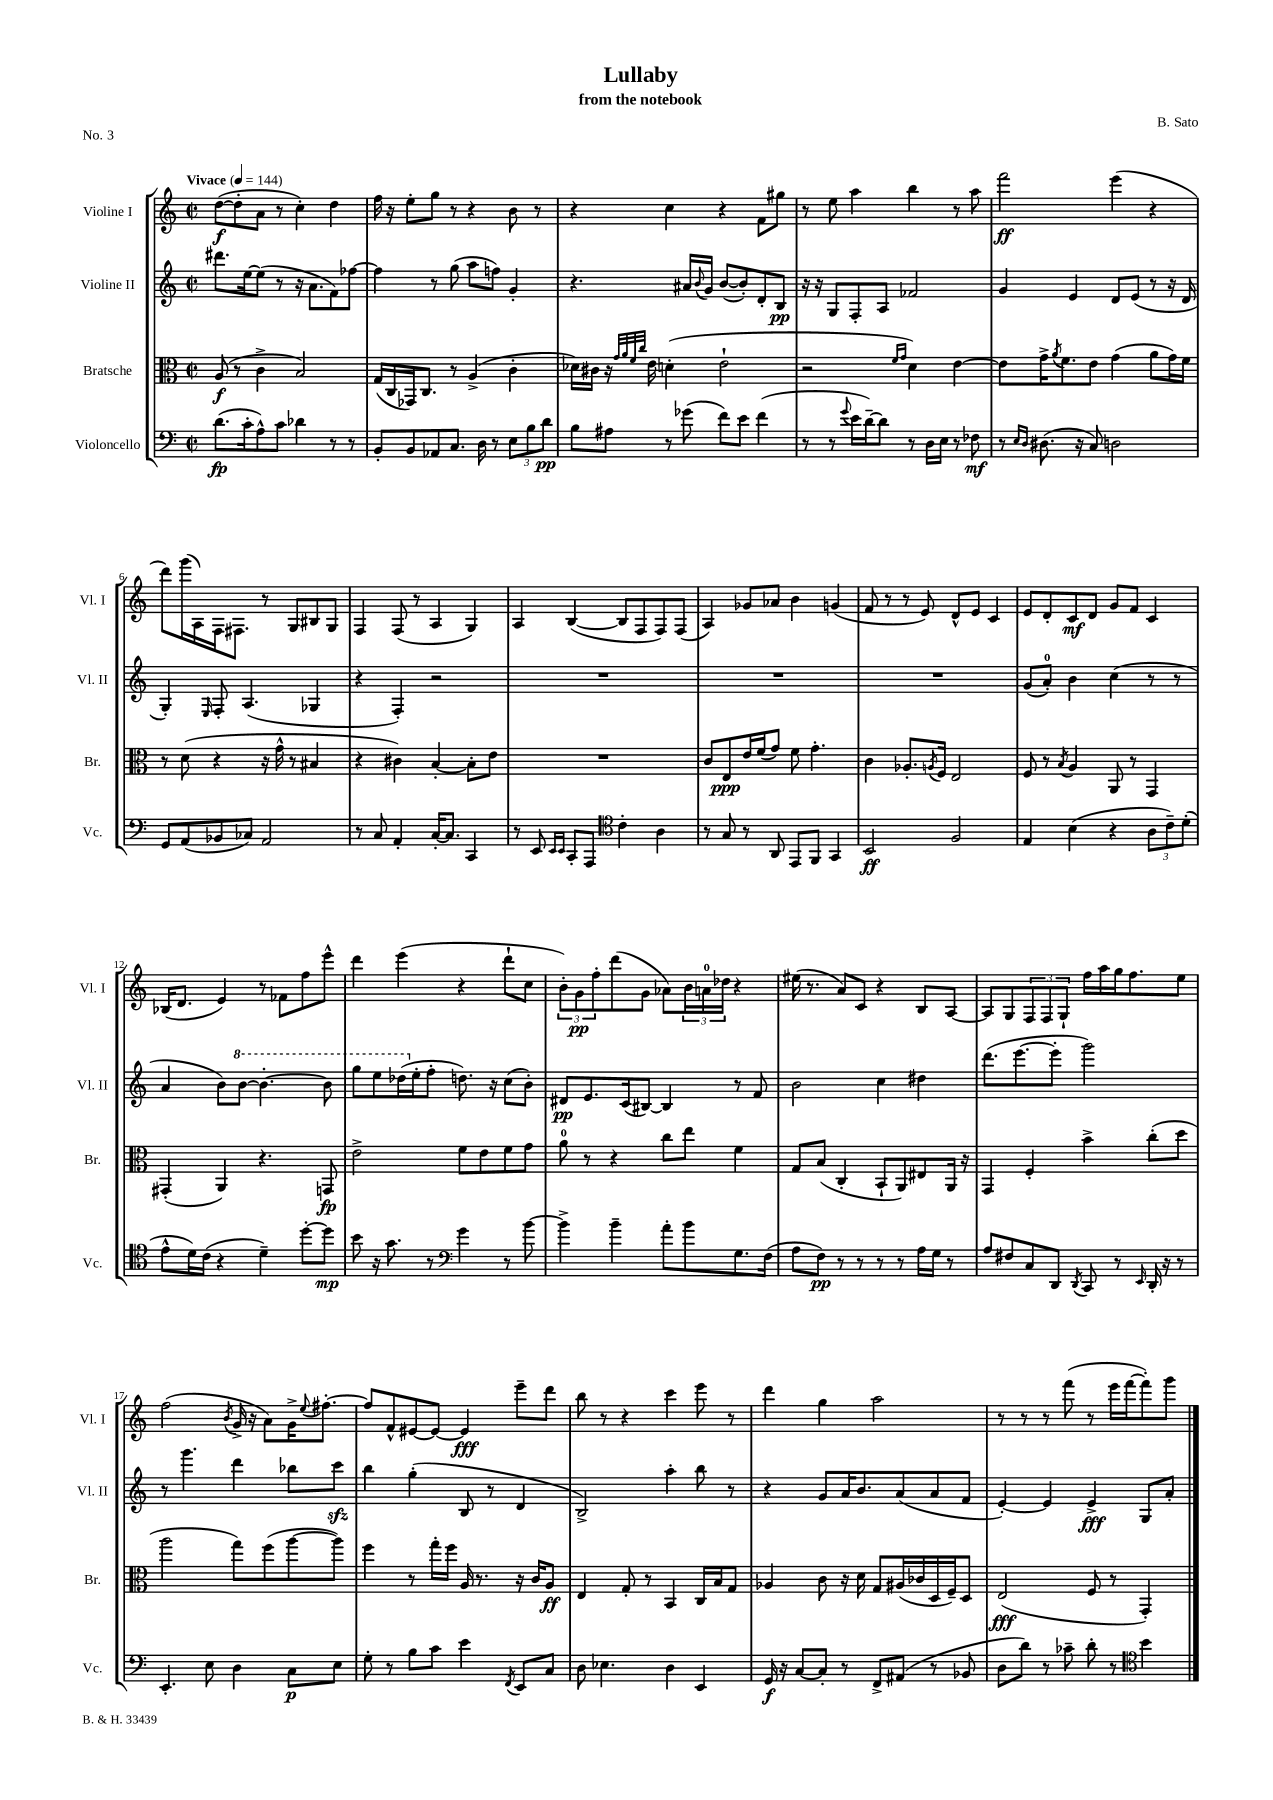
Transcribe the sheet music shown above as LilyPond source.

\header { title = "Lullaby" composer = "B. Sato" subtitle = "from the notebook" piece = "No. 3" }
<<
\new StaffGroup <<
\new Staff = "s0" \with { instrumentName = "Violine I" shortInstrumentName = "Vl. I" } {
    \clef treble \key c \major \defaultTimeSignature \time 2/2 \tempo "Vivace" 4 = 144
    d''8~\f( d''8-. a'8 r8 c''4-.) d''4 |
    f''16 r16 e''8-. g''8 r8 r4 b'8 r8 |
    r4 c''4 r4 f'8 gis''8 |
    r8 e''8 a''4 b''4 r8 a''8 |
    f'''2\ff e'''4( r4 |
    d'''8) g'''16( a16) f16 fis8. r8 g8 bis8 g8 |
    f4 f8( r8 a4 g4) |
    a4 b4~( b8 f8 f8) f8( |
    a4) ges'8 aes'8 b'4 g'4( |
    f'8 r8 r8 e'8) d'8-^ e'8 c'4 |
    e'8 d'8-. c'8\mf d'8 g'8 f'8 c'4 |
    bes16( d'8. e'4) r8 fes'8 f''8 e'''8-^ |
    d'''4 e'''4( r4 d'''8-! c''8 |
    \tuplet 3/2 { b'8-.) g'8\pp f''8-. } d'''8( g'8 aes'8) \tuplet 3/2 { b'16 a'16-0 des''16 } r4 |
    eis''16( r8. a'8) c'8 r4 b8 a8~ |
    a8 g8 \tuplet 3/2 { f8 f8 g8-! } f''16 a''16 g''16 f''8. e''8 |
    f''2( \acciaccatura { b'8 } g'16-> r16 a'8) g'16-> \appoggiatura { e''8 } fis''8.~-. |
    fis''8 f'8-^ eis'8~ eis'8~ eis'4\fff e'''8-- d'''8 |
    b''8 r8 r4 c'''4 e'''8 r8 |
    d'''4 g''4 a''2 |
    r8 r8 r8 f'''8( r8 e'''16 f'''16~ f'''8-.) g'''8 \bar "|." |
}
\new Staff = "s1" \with { instrumentName = "Violine II" shortInstrumentName = "Vl. II" } {
    \clef treble \key c \major \defaultTimeSignature \time 2/2
    dis'''8. e''16~ e''8( r8 r16 a'8. f'8) fes''8~ |
    fes''4 r8 g''8( a''8 f''8) g'4-. |
    r4. ais'16 \appoggiatura { b'8 } g'16 b'8~( b'8-.) d'8-. b8\pp |
    r16 r16 g8 f8-. a8 fes'2 |
    g'4 e'4 d'8 e'8( r8 r16 d'16 |
    g4-.) \grace { e16 } f8-. a4.( ges4 |
    r4 f4-.) r2 |
    R1 |
    R1 |
    R1 |
    g'8( a'8-0-.) b'4 c''4( r8 r8 |
    a'4 b'8) \ottava #1 b''8~ b''4.~-. b''8 |
    g'''8 e'''8 des'''16( \ottava #0 e''16-. f''8-. d''!8.) r16 c''8( b'8-.) |
    dis'8\pp e'8. c'16( bis8~) bis4 r8 f'8 |
    b'2 c''4 dis''4 |
    d'''8.( e'''8.~ e'''8-. g'''2) |
    r8 g'''4. d'''4 bes''8 c'''8\sfz |
    b''4 g''4-.( b8 r8 d'4 |
    b2->) a''4-. b''8 r8 |
    r4 g'8 a'16 b'8. a'8( a'8 f'8 |
    e'4~-.) e'4 e'4->\fff g8 a'8-. \bar "|." |
}
\new Staff = "s2" \with { instrumentName = "Bratsche" shortInstrumentName = "Br." } {
    \clef alto \key c \major \defaultTimeSignature \time 2/2
    a8\f( r8 c'4-> b2) |
    g16( c16 ges,16) c8. r8 a4->( c'4-. |
    des'16) cis'16 r16 \grace { g'32 a'32 f'32 c''32 } e'16 d'4-.( e'2-! |
    r2 \grace { f'16 g'16 } d'4) e'4~ |
    e'8 g'16-> \acciaccatura { a'8 } f'8. e'8 g'4( a'8 g'16) f'16 |
    r8 d'8( r4 r16 g'16-^ r8 bis4 |
    r4 cis'4) b4~-. b8-. e'8 |
    R1 |
    c'8 e8\ppp e'16 f'16( g'8) f'8 g'4.-. |
    c'4 aes8.-. \acciaccatura { a8 } f16 e2 |
    f8 r8 \acciaccatura { b8 } a4 a,8 r8 g,4 |
    gis,4-.( a,4) r4. g,8\fp |
    e'2-> f'8 e'8 f'8 g'8 |
    a'8-0 r8 r4 c''8 e''8 f'4 |
    g8 b8( c4-. b,8-! a,8) eis8 a,16 r16 |
    g,4 f4-. b'4-> c''8-.( d''8 |
    a''2 g''8) f''8( a''8~ a''8) |
    f''4 r8 g''16-. f''16 a16 r8. r16 c'16 a8\ff |
    e4 g8-. r8 b,4 c16 b16 g8 |
    aes4 c'8 r16 d'16 g8 ais16( ces'16 d16 f16--) d8 |
    e2\fff( f8 r8 g,4-.) \bar "|." |
}
\new Staff = "s3" \with { instrumentName = "Violoncello" shortInstrumentName = "Vc." } {
    \clef bass \key c \major \defaultTimeSignature \time 2/2
    d'8.\fp( c'16-. a8-^) c'8 des'4 r8 r8 |
    b,8-. b,8 aes,8 c8. d16 r8 \tuplet 3/2 { e8 b8 d'8\pp } |
    b8 ais8 r8 ges'8( f'8) e'8 f'4( |
    r8 r8 \appoggiatura { g'8 } e'16 d'16~--) d'8 r8 d16 e16 r8 fes8\mf |
    r8 \grace { e16 d16 } dis8.( r16 c8) d2 |
    g,8 a,8( bes,8 ces8) a,2 |
    r8 c8 a,4-. c16~-. c8. c,4 |
    r8 e,8 \grace { e,16 e,16 } c,8-. a,,8 \clef tenor c'4-. a4 |
    r8 g8 r8 a,8 e,8 f,8 g,4 |
    b,2\ff f2 |
    e4 b4( r4 \tuplet 3/2 { a8 c'8--) d'8-.( } |
    e'8-^ d'16) c'16( r4 d'4--) d''8~-. d''8\mp |
    b'8 r16 g'8. r8 \clef bass g'4 r8 b'8~ |
    b'4-> b'4-- a'8-. b'8 g8. f16( |
    a8 f8\pp) r8 r8 r8 r8 a16 g16 r8 |
    a8 fis8 c8 d,8 \acciaccatura { d,8 } c,8 r8 \grace { e,16 } d,16-. r16 r8 |
    e,4.-. e8 d4 c8\p e8 |
    g8-. r8 b8 c'8 e'4 \acciaccatura { f,8 } e,8 c8 |
    d8 ees4. d4 e,4 |
    g,16\f r16 c8~ c8-. r8 f,8-> ais,8( r8 bes,8 |
    d8 d'8) r8 ces'8-- d'8-. r8 \clef tenor b'4 \bar "|." |
}
>>
>>
